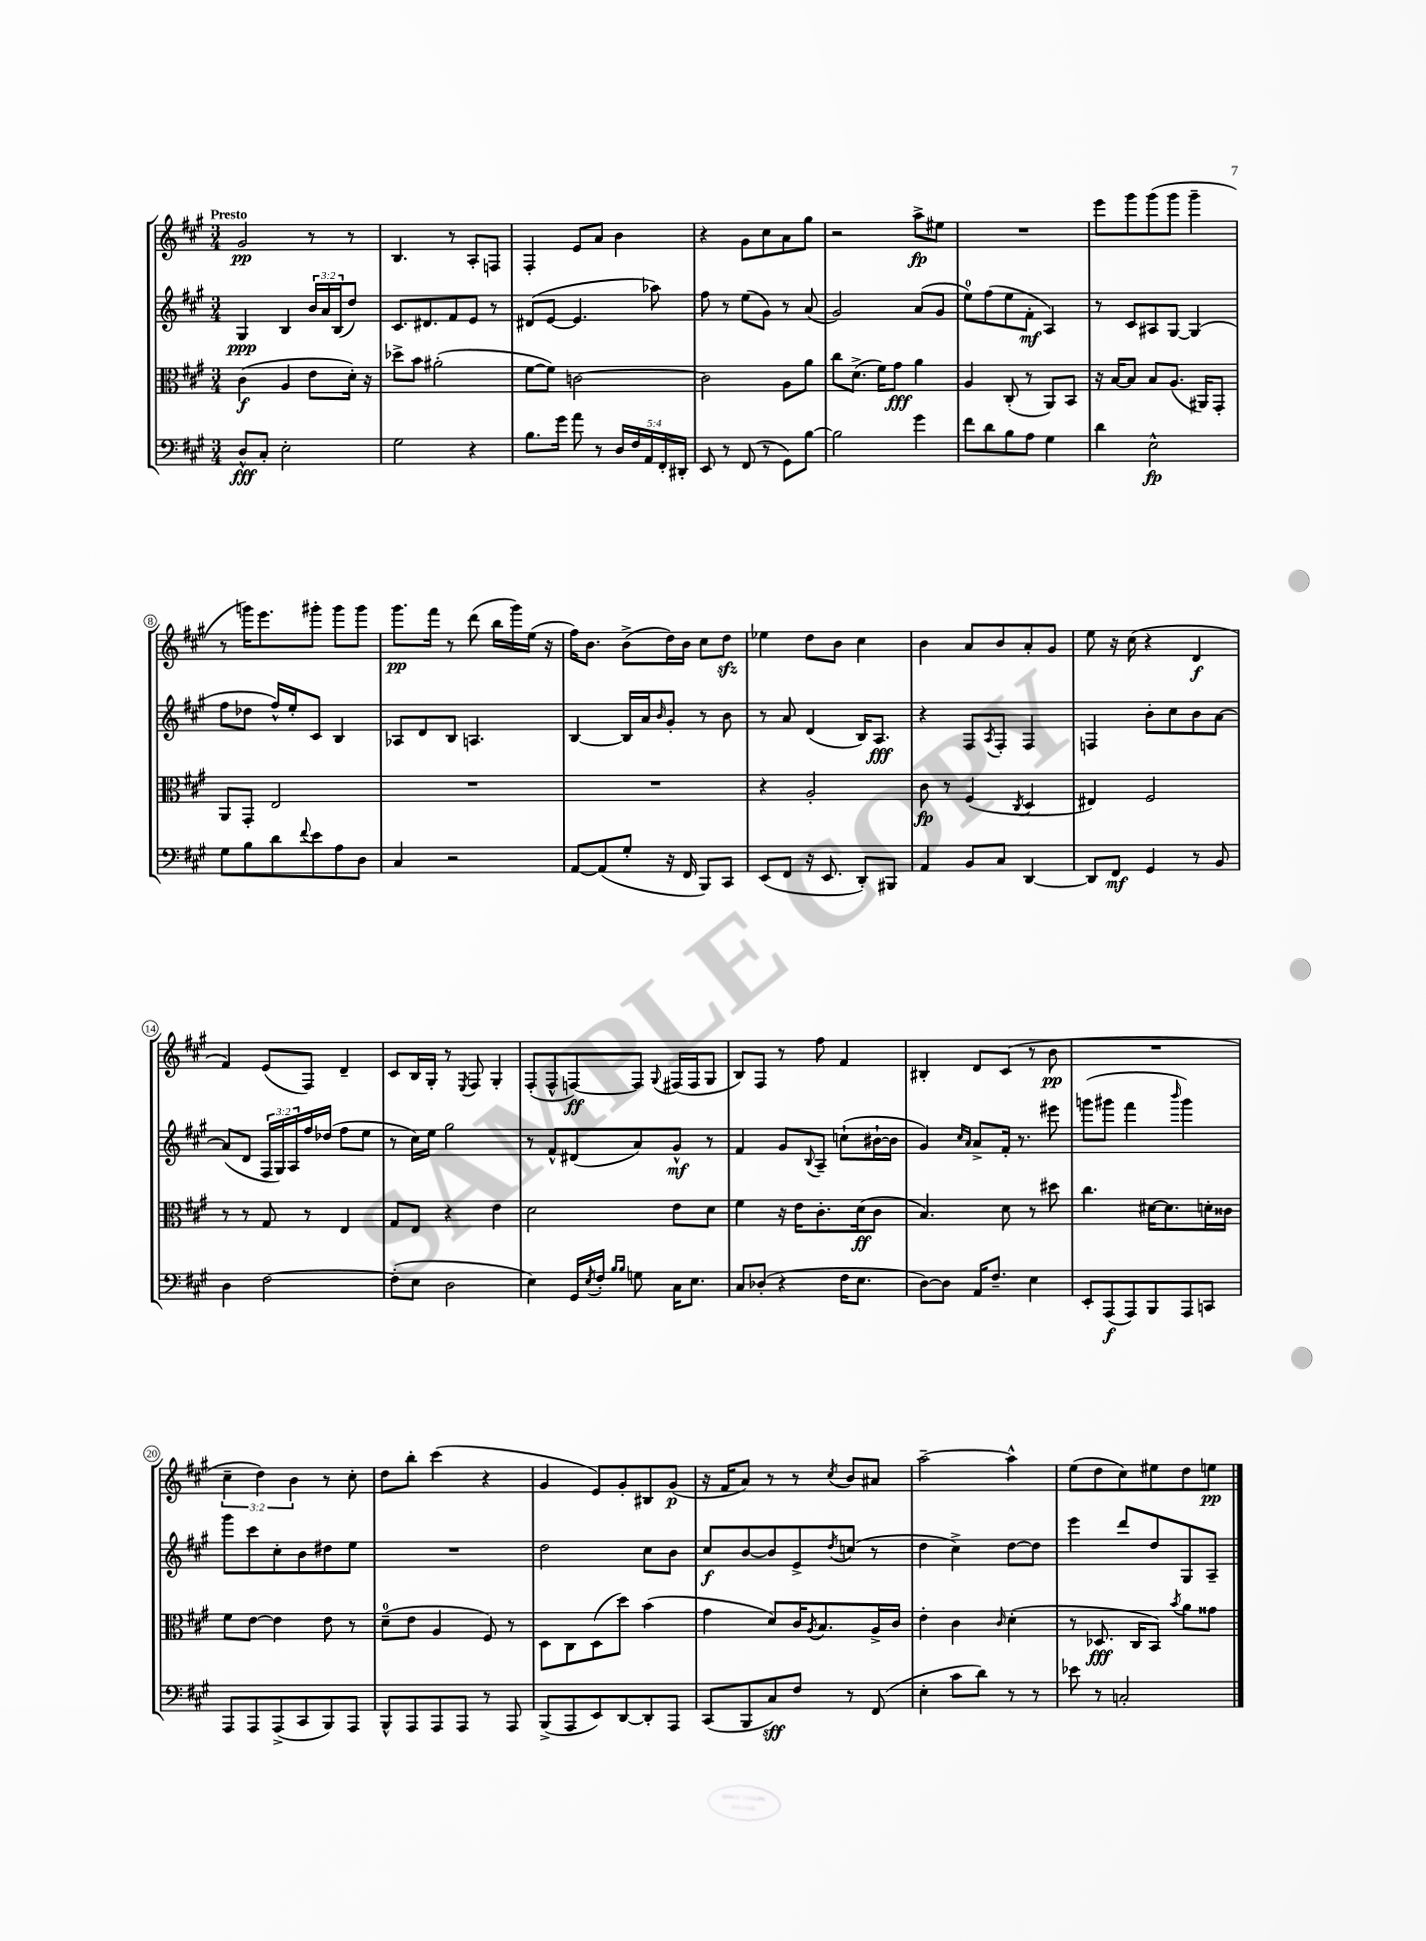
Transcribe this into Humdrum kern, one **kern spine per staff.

**kern	**dynam	**kern	**dynam	**kern	**dynam	**kern	**dynam
*part4	*part4	*part3	*part3	*part2	*part2	*part1	*part1
*staff4	*staff4	*staff3	*staff3	*staff2	*staff2	*staff1	*staff1
*clefF4	*	*clefC3	*	*clefG2	*	*clefG2	*
*k[f#c#g#]	*	*k[f#c#g#]	*	*k[f#c#g#]	*	*k[f#c#g#]	*
*M3/4	*	*M3/4	*	*M3/4	*	*M3/4	*
=1	=1	=1	=1	=1	=1	=1	=1
!	!	!	!	!	!	!LO:TX:a:B:t=Presto	!
8D^^/L	fff	(4c#\	f	4G#/	ppp	2g#/	pp
8C#'/J	.	.	.	.	.	.	.
2E'\	.	4A/	.	4B/	.	.	.
.	.	8e\L	.	24b/LL	.	8r	.
.	.	.	.	24a/	.	.	.
.	.	.	.	(24B/J	.	.	.
.	.	16d'\Jk)	.	8dd/J)	.	8r	.
.	.	16r	.	.	.	.	.
=2	=2	=2	=2	=2	=2	=2	=2
2G#\	.	8dd-X^\L	.	8.c#/L	.	4.B/	.
.	.	8b\J	.	.	.	.	.
.	.	.	.	8.d#X/	.	.	.
.	.	(2a#X'\	.	.	.	.	.
.	.	.	.	8f#/	.	8r	.
4r	.	.	.	8e/J	.	8A'/L	.
.	.	.	.	8r	.	8Fn/J	.
=3	=3	=3	=3	=3	=3	=3	=3
8.B\L	.	[8f#\L	.	(8d#X/L	.	4F#'/	.
.	.	8f#\J])	.	[8e/J	.	.	.
16g#\Jk	.	.	.	.	.	.	.
8a\	.	[2cn\	.	4.e/]	.	8e/L	.
8r	.	.	.	.	.	8a/J	.
20D/LL	.	.	.	.	.	4b\	.
20F#/	.	.	.	.	.	.	.
20AA/	.	.	.	.	.	.	.
.	.	.	.	8aa-X\)	.	.	.
20FF#'/	.	.	.	.	.	.	.
20DD#X'/JJ	.	.	.	.	.	.	.
=4	=4	=4	=4	=4	=4	=4	=4
8EE/	.	2c\]	.	8ff#\	.	4r	.
8r	.	.	.	8r	.	.	.
(8FF#/	.	.	.	(8ee\L	.	8g#\L	.
8r	.	.	.	8g#\J)	.	8cc#\	.
8GG#\L)	.	8A\L	.	8r	.	8a\	.
[8B\J	.	8a\J	.	(8a/	.	8gg#\J	.
=5	=5	=5	=5	=5	=5	=5	=5
2B\]	.	8cc#\L	.	2g#/)	.	2r	.
.	.	(8.d^\J	.	.	.	.	.
.	.	16f#\KL)	.	.	.	.	.
.	.	8g#\J	fff	.	.	.	.
4g#\	.	4a\	.	(8a/L	.	8aa^\L	fp
.	.	.	.	8g#/J	.	8ee#X\J	.
=6	=6	=6	=6	=6	=6	=6	=6
8f#\L	.	4A/	.	8ee\L)	.	2.r	.
8d\	.	.	.	(8ff#\	.	.	.
8B\	.	(8C#'/	.	8ee\	.	.	.
8A\J	.	8r	.	8f#'\J	mf	.	.
4G#\	.	8AA/L)	.	4A/)	.	.	.
.	.	8BB/J	.	.	.	.	.
=7	=7	=7	=7	=7	=7	=7	=7
4d\	.	16r	.	8r	.	8eee\L	.
.	.	[16B/KL	.	.	.	.	.
.	.	8B/J]	.	8c#/L	.	8ggg#\	.
2E^^\	fp	8B/L	.	8A#X/	.	(8ggg#\	.
.	.	(8.A/J	.	[8G#/J	.	8ggg#\J	.
.	.	.	.	(4G#/]	.	4ggg#~\	.
.	.	16AA#X/KL)	.	.	.	.	.
.	.	8GG#'/J	.	.	.	.	.
!!LO:LB:g=z
=8	=8	=8	=8	=8	=8	=8	=8
8G#\L	.	8AA/L	.	8ff#\L	.	8r	.
8B\	.	8GG#'/J	.	8dd-X\J	.	16gggn\KL)	.
.	.	.	.	.	.	8.eee\	.
8d\	.	2E/	.	16ff#^^/LL)	.	.	.
.	.	.	.	16ee'/J	.	.	.
8qqf#/	.	.	.	.	.	.	.
8e\	.	.	.	8c#/J	.	8ggg#X'\J	.
8A\	.	.	.	4B/	.	8ggg#\L	.
8D\J	.	.	.	.	.	8ggg#\J	.
=9	=9	=9	=9	=9	=9	=9	=9
4C#/	.	2.r	.	8A-X/L	.	8.ggg#\L	pp
.	.	.	.	8d/	.	.	.
.	.	.	.	.	.	16fff#\Jk	.
2r	.	.	.	8B/J	.	8r	.
.	.	.	.	4.An/	.	(8ddd\	.
.	.	.	.	.	.	16bb\LL	.
.	.	.	.	.	.	16ggg#\)	.
.	.	.	.	.	.	(16ee\JJ	.
.	.	.	.	.	.	16r	.
=10	=10	=10	=10	=10	=10	=10	=10
[8AA/L	.	2.r	.	[4B/	.	16ff#\KL)	.
.	.	.	.	.	.	8.b\J	.
(8AA/]	.	.	.	.	.	.	.
8G#'/J	.	.	.	16B/LL]	.	(8b^\L	.
.	.	.	.	16a/J	.	.	.
.	.	.	.	16qqb/	.	.	.
16r	.	.	.	8g#'/J	.	16dd\L)	.
16FF#/	.	.	.	.	.	16b\JJ	.
8BBB/L)	.	.	.	8r	.	8cc#\L	.
8CC#/J	.	.	.	8b\	.	8ddzz\J	.
=11	=11	=11	=11	=11	=11	=11	=11
(8EE/L	.	4r	.	8r	.	4ee-X\	.
8FF#/J	.	.	.	8a/	.	.	.
16r	.	2A'/	.	(4d/	.	8dd\L	.
8.EE/	.	.	.	.	.	.	.
.	.	.	.	.	.	8b\J	.
8DD'/L)	.	.	.	16B/KL)	.	4cc#\	.
.	.	.	.	8.A/J	fff	.	.
8BBB#X/J	.	.	.	.	.	.	.
=12	=12	=12	=12	=12	=12	=12	=12
4AA/	.	8c#\	fp	4r	.	4b\	.
.	.	8r	.	.	.	.	.
8BB/L	.	(4F#/	.	8F#/L	.	8a/L	.
.	.	.	.	8qA/	.	.	.
8C#/J	.	.	.	8F#'/J	.	8b/	.
.	.	8qC#/	.	.	.	.	.
[4DD/	.	4D/	.	4F#/	.	8a'/	.
.	.	.	.	.	.	8g#/J	.
=13	=13	=13	=13	=13	=13	=13	=13
8DD/L]	.	4E#X/)	.	4Fn/	.	8ee\	.
8FF#/J	mf	.	.	.	.	16r	.
.	.	.	.	.	.	(16cc#\	.
4GG#/	.	2F#/	.	8b'\L	.	4r	.
.	.	.	.	8cc#\	.	.	.
8r	.	.	.	8b\	.	4d/	f
8BB/	.	.	.	[8a\J	.	.	.
!!LO:LB:g=z
=14	=14	=14	=14	=14	=14	=14	=14
4D\	.	8r	.	(8a/L]	.	4f#/)	.
.	.	8r	.	8d/J	.	.	.
[2F#\	.	8G#/	.	24F#/LL	.	(8e/L	.
.	.	.	.	24G#/)	.	.	.
.	.	.	.	24A/	.	.	.
.	.	8r	.	16ff#/	.	8F#/J)	.
.	.	.	.	(16dd-X/JJ	.	.	.
.	.	4E/	.	8ff#\L	.	4d~/	.
.	.	.	.	8ee\J	.	.	.
=15	=15	=15	=15	=15	=15	=15	=15
(8F#'\L]	.	8G#/L	.	8r	.	8c#/L	.
8E\J	.	8E/J	.	16cc#\LL)	.	16B/L	.
.	.	.	.	16ee\JJ	.	16G#'/JJ	.
2D\	.	4r	.	2gg#\	.	8r	.
.	.	.	.	.	.	8qE/	.
.	.	.	.	.	.	8F#/	.
.	.	4e\	.	.	.	4G#'/	.
=16	=16	=16	=16	=16	=16	=16	=16
4E\)	.	2d\	.	8r	.	(8F#'/L	.
.	.	.	.	8f#^^/L	.	8F#^^/	.
16GG#/LL	.	.	.	(8d#X/	.	[8Fn/)	ff
8qE/	.	.	.	.	.	.	.
16F#'/JJ	.	.	.	.	.	.	.
16qqB/LL	.	.	.	.	.	.	.
16qqB/JJ	.	.	.	.	.	.	.
8Gn\	.	.	.	8a/)	.	8F/J]	.
.	.	.	.	.	.	8qqG#/	.
16C#\KL	.	8e\L	.	8g#^^/J	mf	(16F#X/LL	.
8.E\J	.	.	.	.	.	16F#/J	.
.	.	8d\J	.	8r	.	8G#/J	.
=17	=17	=17	=17	=17	=17	=17	=17
8C#/L	.	4f#\	.	4f#/	.	8B/L)	.
(8D-X'/J	.	.	.	.	.	8F#/J	.
4r	.	16r	.	8g#/L	.	8r	.
.	.	16e\KL	.	.	.	.	.
.	.	.	.	8qqB/	.	.	.
.	.	8.c#'\	.	8A~/J	.	8ff#\	.
16F#\KL	.	.	.	(8ccn`\L	.	4f#/	.
8.E\J	.	(16d\k	ff	.	.	.	.
.	.	8c#\J	.	[16b#X`\L	.	.	.
.	.	.	.	16b#\JJ]	.	.	.
=18	=18	=18	=18	=18	=18	=18	=18
[8D\L)	.	4.B/)	.	4g#/)	.	4B#X'/	.
8D\J]	.	.	.	.	.	.	.
.	.	.	.	16qqcc#/LL	.	.	.
.	.	.	.	16qqa/JJ	.	.	.
16AA/KL	.	.	.	8a^/L	.	8d/L	.
8.F#~/J	.	.	.	.	.	.	.
.	.	8d\	.	16f#'/Jk	.	(8c#/J	.
.	.	.	.	8.r	.	.	.
4E\	.	8r	.	.	.	8r	.
.	.	8dd#X\	.	8eee#X\	.	8b\	pp
=19	=19	=19	=19	=19	=19	=19	=19
8EE'/L	.	4.cc#\	.	(8gggn\L	.	2.r	.
(8AAA/	f	.	.	8ggg#X\J	.	.	.
8AAA/)	.	.	.	4fff#\	.	.	.
8BBB/	.	[16d#X\KL	.	.	.	.	.
.	.	8.d#\]	.	.	.	.	.
.	.	.	.	16qqbbb/	.	.	.
8AAA/	.	.	.	4ggg#\)	.	.	.
8CCn/J	.	16dn'\L	.	.	.	.	.
.	.	16c##X\JJ	.	.	.	.	.
!!LO:LB:g=z
=20	=20	=20	=20	=20	=20	=20	=20
8AAA/L	.	8f#\L	.	8ggg#\L	.	6cc#~\	.
8AAA/	.	[8e\J	.	8ccc#\	.	.	.
.	.	.	.	.	.	6dd\)	.
(8AAA^/	.	4e\]	.	8cc#'\	.	.	.
.	.	.	.	.	.	6b\	.
8CC#/	.	.	.	8b\	.	.	.
8BBB/)	.	8e\	.	8dd#X\	.	8r	.
8AAA/J	.	8r	.	8ee\J	.	8cc#'\	.
=21	=21	=21	=21	=21	=21	=21	=21
8BBB^^/L	.	(8d~\L	.	2.r	.	8dd\L	.
8AAA/	.	8e\J	.	.	.	8bb'\J	.
8AAA/	.	4A/	.	.	.	(4ccc#\	.
8AAA/J	.	.	.	.	.	.	.
8r	.	8F#/)	.	.	.	4r	.
8AAA/	.	8r	.	.	.	.	.
=22	=22	=22	=22	=22	=22	=22	=22
(8BBB^/L	.	8D\L	.	2dd\	.	4g#/	.
8AAA/	.	8C#\	.	.	.	.	.
8EE/)	.	(8D\	.	.	.	8e/L)	.
[8DD/	.	8dd\J)	.	.	.	8g#'/	.
8DD'/]	.	(4b\	.	8cc#\L	.	8B#X/	.
8AAA/J	.	.	.	8b\J	.	(8g#/J	p
=23	=23	=23	=23	=23	=23	=23	=23
(8CC#/L	.	4g#\	.	8cc#/L	f	16r	.
.	.	.	.	.	.	16f#/KL	.
8BBB/	.	.	.	[8b/	.	8a/J)	.
8C#/)	sff	8d/L)	.	8b/]	.	8r	.
8F#/J	.	16c#/K	.	8e^/	.	8r	.
.	.	8qA/	.	.	.	.	.
.	.	8.B/	.	.	.	.	.
.	.	.	.	8qdd/	.	8qcc#/	.
8r	.	.	.	(8ccn/J	.	8b/L	.
(8FF#/	.	16A^/L	.	8r	.	8a#X/J	.
.	.	16c#/JJ	.	.	.	.	.
=24	=24	=24	=24	=24	=24	=24	=24
4E'\	.	4e'\	.	4dd\	.	[2aa~\	.
8c#\L	.	4c#\	.	4cc#^\)	.	.	.
8d\J)	.	.	.	.	.	.	.
.	.	16qqc#/	.	.	.	.	.
8r	.	(4d'\	.	[8dd\L	.	4aa^^\]	.
8r	.	.	.	8dd\J]	.	.	.
=25	=25	=25	=25	=25	=25	=25	=25
8e-X\	.	8r	.	4eee\	.	(8ee\L	.
8r	.	8.D-X/	fff	.	.	8dd\	.
2Cn'/	.	.	.	8ddd/L	.	8cc#\)	.
.	.	16C#/KL	.	.	.	.	.
.	.	8BB/J)	.	8dd/	.	8ee#X\	.
.	.	8qb/	.	.	.	.	.
.	.	8a\L	.	8G#/	.	8dd\	.
.	.	8g##X\J	.	8A~/J	.	8een\J	pp
==	==	==	==	==	==	==	==
*-	*-	*-	*-	*-	*-	*-	*-
